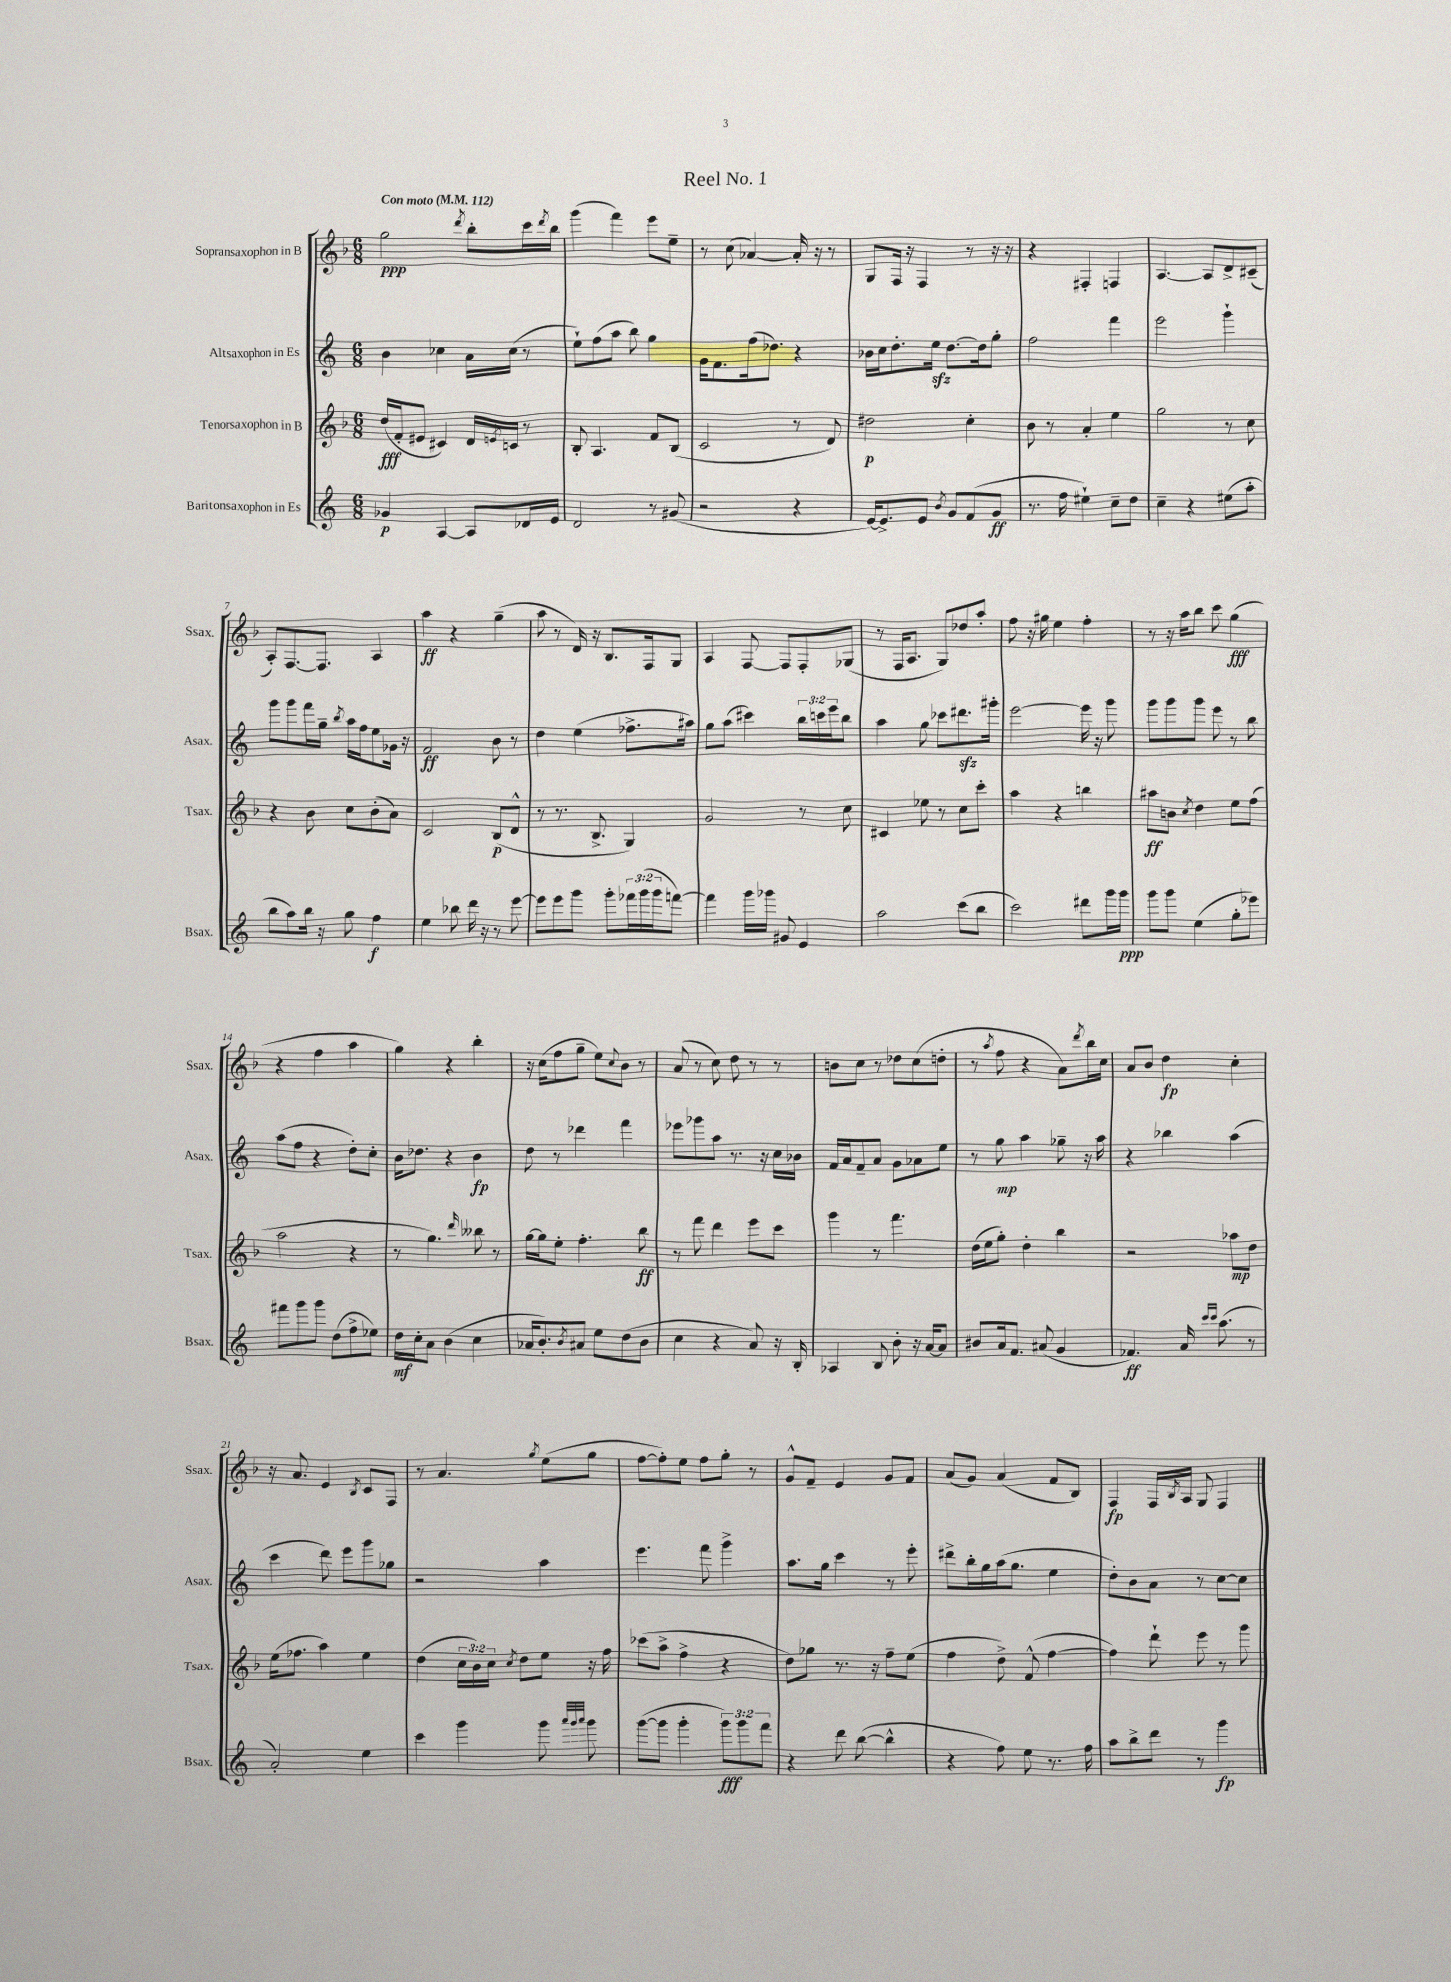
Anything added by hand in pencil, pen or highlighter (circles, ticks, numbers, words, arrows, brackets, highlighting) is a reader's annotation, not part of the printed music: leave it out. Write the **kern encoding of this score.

**kern	**dynam	**kern	**dynam	**kern	**dynam	**kern	**dynam
*part4	*part4	*part3	*part3	*part2	*part2	*part1	*part1
*staff4	*staff4	*staff3	*staff3	*staff2	*staff2	*staff1	*staff1
*I"Baritonsaxophon in Es	*	*I"Tenorsaxophon in B	*	*I"Altsaxophon in Es	*	*I"Sopransaxophon in B	*
*I'Bsax.	*	*I'Tsax.	*	*I'Asax.	*	*I'Ssax.	*
*clefG2	*	*clefG2	*	*clefG2	*	*clefG2	*
*k[]	*	*k[b-]	*	*k[]	*	*k[b-]	*
*M6/8	*	*M6/8	*	*M6/8	*	*M6/8	*
*MM112	*	*MM112	*	*MM112	*	*MM112	*
=1	=1	=1	=1	=1	=1	=1	=1
!	!	!	!	!	!	!LO:TX:a:B:t=Con moto	!
4g-X/	p	(16dd/LL	fff	4b\	.	2gg\	ppp
.	.	16f'/J	.	.	.	.	.
.	.	8e#X/J	.	.	.	.	.
[4A/	.	4c#X/)	.	4cc-X\	.	.	.
.	.	.	.	.	.	8qddd/	.
8A/L]	.	16d/LL	.	16a\LL	.	8bb-'\L	.
.	.	8qen/	.	.	.	.	.
.	.	16cn/JJ	.	(16cc-\JJ	.	.	.
16d-X/L	.	8r	.	8r	.	16ccc\L	.
.	.	.	.	.	.	8qddd/	.
16e/JJ	.	.	.	.	.	16bb-\JJ	.
=2	=2	=2	=2	=2	=2	=2	=2
2d/	.	8B-'/	.	8ee`\L)	.	(4ggg\	.
.	.	4.A/	.	(8ff\	.	.	.
.	.	.	.	8aa\J	.	4fff\)	.
.	.	.	.	8bb\)	.	.	.
8r	.	8f/L	.	4gg\	.	8eee\L	.
(8g#X/	.	(8B-/J	.	.	.	8ee~\J	.
=3	=3	=3	=3	=3	=3	=3	=3
2r	.	2c/	.	16g\KL	.	8r	.
.	.	.	.	8.f\	.	.	.
.	.	.	.	.	.	(8cc\	.
.	.	.	.	(16ff\k	.	[4a-X/)	.
.	.	.	.	8.dd-X\J)	.	.	.
4r	.	8r	.	4r	.	16a-'/]	.
.	.	.	.	.	.	16r	.
.	.	8d/)	.	.	.	8r	.
=4	=4	=4	=4	=4	=4	=4	=4
[16e/KL)	.	2dd#X\	p	16b-X\LL	.	8G/L	.
8.e^/]	.	.	.	16cc\J	.	.	.
.	.	.	.	8.dd'\	.	16F/Jk	.
.	.	.	.	.	.	16r	.
8e/J	.	.	.	.	.	4F/	.
.	.	.	.	16eezz\Jk	.	.	.
8qb/	.	.	.	.	.	.	.
8g/L	.	.	.	[8.dd\L	.	.	.
(8f/	.	4cc'\	.	.	.	8r	.
.	.	.	.	16dd\k]	.	.	.
8g/J	ff	.	.	8gg'\J	.	16r	.
.	.	.	.	.	.	16r	.
=5	=5	=5	=5	=5	=5	=5	=5
8.r	.	8b-\	.	2ff\	.	4r	.
.	.	8r	.	.	.	.	.
16ff\	.	.	.	.	.	.	.
4ee#X`\)	.	4a'/	.	.	.	4F#X'/	.
8cc~\L	.	4ee\	.	4fff\	.	4Fn/	.
8dd\J	.	.	.	.	.	.	.
=6	=6	=6	=6	=6	=6	=6	=6
4cc~\	.	2gg\	.	2eee\	.	[4.A/	.
4r	.	.	.	.	.	.	.
.	.	.	.	.	.	8A/L]	.
(8ee#X\L	.	8r	.	4ggg`\	.	8d^/	.
8aa'\J	.	8cc\	.	.	.	(8c#X~/J	.
!!LO:LB:g=z
=7	=7	=7	=7	=7	=7	=7	=7
8bb\L	.	4r	.	8ggg\L	.	8A'/L)	.
8aa\)	.	.	.	8ggg\	.	[8.F/	.
16bb\Jk	.	8b-\	.	16fff\L	.	.	.
16r	.	.	.	16gg~\JJ	.	8.F/J]	.
.	.	.	.	8qbb/	.	.	.
8gg\	.	8cc\L	.	16aa\LL	.	.	.
.	.	.	.	16ff\J	.	.	.
4ff\	f	(8b-'\	.	8ee\	.	4A/	.
.	.	8a\J)	.	16g-X\Jk	.	.	.
.	.	.	.	16r	.	.	.
=8	=8	=8	=8	=8	=8	=8	=8
4ee\	.	2c/	.	2f/	ff	4aa\	ff
8bb-X\	.	.	.	.	.	4r	.
16ddd\	.	.	.	.	.	.	.
16r	.	.	.	.	.	.	.
8r	.	(8B-/L	p	8b\	.	(4gg~\	.
[8eee\	.	8d^^/J	.	8r	.	.	.
=9	=9	=9	=9	=9	=9	=9	=9
8eee\L]	.	8r	.	4dd\	.	8aa\	.
8eee\	.	8.r	.	.	.	8r	.
8ggg\J	.	.	.	(4ee\	.	16d/)	.
.	.	8.B-^/	.	.	.	16r	.
8ggg'\L	.	.	.	.	.	8.B-/L	.
24fff-X\L	.	4G/)	.	8.ff-X^\L	.	.	.
(24ggg\	.	.	.	.	.	.	.
.	.	.	.	.	.	16F/k	.
24ggg\J	.	.	.	.	.	.	.
[8fffn\J)	.	.	.	.	.	8G/J	.
.	.	.	.	16aa#X\Jk)	.	.	.
=10	=10	=10	=10	=10	=10	=10	=10
4fff\]	.	2g/	.	8gg\L	.	4A/	.
.	.	.	.	(8aa\J	.	.	.
16ggg\LL	.	.	.	4ccc#X\)	.	[8F/	.
16ggg-X\JJ	.	.	.	.	.	.	.
8g#X/	.	.	.	.	.	8F/L]	.
4e/	.	8r	.	24bb\LL	.	8F'/	.
.	.	.	.	24cccn\	.	.	.
.	.	.	.	24eee\J	.	.	.
.	.	8cc\	.	8bb\J	.	(8G-X/J	.
=11	=11	=11	=11	=11	=11	=11	=11
2aa\	.	4c#X/	.	4aa\	.	8r	.
.	.	.	.	.	.	16F/KL	.
.	.	.	.	.	.	8.A/J	.
.	.	8ee-X\	.	8gg\	.	.	.
.	.	8r	.	8ccc-X\L	.	8G/L)	.
(8ccc\L	.	8cc\L	.	8.ddd#Xzz\	.	8dd-X/	.
8bb\J	.	8ccc'\J	.	.	.	8aa'/J	.
.	.	.	.	16ggg#X'\Jk	.	.	.
=12	=12	=12	=12	=12	=12	=12	=12
2ccc\)	.	4aa\	.	[2eee\	.	8ff\	.
.	.	.	.	.	.	16r	.
.	.	.	.	.	.	16gg#X\	.
.	.	4r	.	.	.	4ee\	.
8ddd#X\L	.	4bbn\	.	16eee\]	.	4ff'\	.
.	.	.	.	16r	.	.	.
16ggg\L	.	.	.	8ggg\	.	.	.
16ggg\JJ	ppp	.	.	.	.	.	.
=13	=13	=13	=13	=13	=13	=13	=13
8ggg\L	.	8aa#X\L	ff	8ggg\L	.	8r	.
8ggg\J	.	8bn\J	.	8ggg\	.	16r	.
.	.	.	.	.	.	16aa\KL	.
.	.	8qcc/	.	.	.	.	.
(4ee\	.	4dd\	.	8ggg\J	.	8bb-\J	.
.	.	.	.	8eee\	.	8ccc\	.
8gg'\L	.	8ee\L	.	8r	.	(4gg\	fff
8eee-X\J)	.	(8ff\J	.	8bb\	.	.	.
!!LO:LB:g=z
=14	=14	=14	=14	=14	=14	=14	=14
8fff#X\L	.	2aa\	.	(8aa\L	.	4r	.
8ggg\	.	.	.	8ff\J	.	.	.
8ggg\J	.	.	.	4r	.	4ff\	.
(8dd\L	.	.	.	.	.	.	.
8ff^\	.	4r	.	8dd'\L)	.	4aa\	.
8ee-X\J)	.	.	.	8cc'\J	.	.	.
=15	=15	=15	=15	=15	=15	=15	=15
16dd\LL	mf	8r	.	16b\KL	.	4gg\)	.
16cc'\J	.	.	.	8.dd-X\J	.	.	.
8a\J	.	4.gg\)	.	.	.	.	.
(4b\	.	.	.	4r	.	4r	.
.	.	16qqddd/	.	.	.	.	.
4cc\	.	8bb--X\	.	4b\	fp	4bb-'\	.
.	.	8r	.	.	.	.	.
=16	=16	=16	=16	=16	=16	=16	=16
16a-X/KL	.	[16gg\LL	.	8dd\	.	16r	.
8.b'/)	.	16gg\J]	.	.	.	(16cc\KL	.
.	.	8ee'\J	.	8r	.	8ff\	.
8qb/	.	.	.	.	.	.	.
8a#X/J	.	4.ff'\	.	4ddd-X\	.	8gg~\J	.
8ee\L	.	.	.	.	.	8ee\L)	.
.	.	.	.	.	.	8qqcc/	.
(8dd\	.	.	.	4fff\	.	8b-\J	.
8b\J	.	8bb-\	ff	.	.	8r	.
=17	=17	=17	=17	=17	=17	=17	=17
4cc\	.	8r	.	8eee-X\L	.	(8a/	.
.	.	8fff\	.	8ggg-X\	.	8r	.
4r	.	4ddd\	.	8aa\J	.	8cc\)	.
.	.	.	.	8.r	.	8dd\	.
8a/)	.	8eee\L	.	.	.	8r	.
.	.	.	.	16r	.	.	.
16r	.	8ccc\J	.	16cc\LL	.	8r	.
16B'/	.	.	.	16b-X\JJ	.	.	.
=18	=18	=18	=18	=18	=18	=18	=18
4A-X/	.	4ggg\	.	16f/LL	.	8bn\L	.
.	.	.	.	16a/J	.	.	.
.	.	.	.	8f~/	.	8cc\J	.
8B/	.	8r	.	8a/J	.	8r	.
8b'\	.	4.fff\	.	8g\L	.	8dd-X\L	.
16r	.	.	.	8a-X\	.	(8cc\	.
[16a/KL	.	.	.	.	.	.	.
8a/J]	.	.	.	8ee\J	.	8ddn'\J	.
=19	=19	=19	=19	=19	=19	=19	=19
8b#X/L	.	(16dd\LL	.	8r	.	8r	.
.	.	16ee\J	.	.	.	.	.
.	.	.	.	.	.	8qaa/	.
16a/k	.	8gg'\J)	.	8gg\	mp	8ff\	.
8.f/J	.	.	.	.	.	.	.
.	.	4dd'\	.	4aa\	.	4r	.
(8a#X/	.	.	.	.	.	.	.
4g/	.	4bb-\	.	8gg-X~\	.	8a\L)	.
.	.	.	.	.	.	8qddd/	.
.	.	.	.	16r	.	16bb-\L	.
.	.	.	.	16aa\	.	16cc\JJ	.
=20	=20	=20	=20	=20	=20	=20	=20
4.f-X/)	ff	2r	.	4r	.	8a/L	.
.	.	.	.	.	.	8b-/J	.
.	.	.	.	4bb-X\	.	4dd\	fp
16a/	.	.	.	.	.	.	.
16qqccc/LL	.	.	.	.	.	.	.
16qqccc/JJ	.	.	.	.	.	.	.
(8.aa\	.	.	.	.	.	.	.
.	.	8aa-X\L	mp	(4aa\	.	4cc'\	.
8r	.	8dd\J	.	.	.	.	.
!!LO:LB:g=z
=21	=21	=21	=21	=21	=21	=21	=21
2a'/)	.	(16ee\KL	.	4ccc\	.	16r	.
.	.	8.ff-X\J	.	.	.	8.a/	.
.	.	4aa\)	.	8ddd\)	.	4e/	.
.	.	.	.	8eee\L	.	.	.
.	.	.	.	.	.	8qB-/	.
4ee\	.	4ee\	.	8ggg\	.	8c/L	.
.	.	.	.	8gg-X\J	.	8F/J	.
=22	=22	=22	=22	=22	=22	=22	=22
4ccc\	.	(4dd\	.	2r	.	8r	.
.	.	.	.	.	.	4.a/	.
4ggg\	.	24cc\LL	.	.	.	.	.
.	.	24b-\)	.	.	.	.	.
.	.	24cc\JJ	.	.	.	.	.
.	.	8qcc/	.	.	.	.	.
.	.	8dd\L	.	.	.	.	.
.	.	.	.	.	.	8qgg/	.
8ggg\	.	8ee\J	.	4aa\	.	(8ee\L	.
32qqaaa/LLL	.	.	.	.	.	.	.
32qqggg/	.	.	.	.	.	.	.
32qqaaa/JJJ	.	.	.	.	.	.	.
8ggg\	.	16r	.	.	.	8gg\J	.
.	.	16ff\	.	.	.	.	.
=23	=23	=23	=23	=23	=23	=23	=23
([8ggg\L	.	(8ccc-X\L	.	4.eee\	.	[8ff\L	.
8ggg\J]	.	8aa^\J	.	.	.	8ff'\])	.
4ggg'\	.	4ff^\	.	.	.	8ee\J	.
.	.	.	.	8fff\	.	8ff\L	.
12ggg\L)	fff	4r	.	4ggg^\	.	8gg'\J	.
12ggg\	.	.	.	.	.	.	.
.	.	.	.	.	.	8r	.
12fff\J	.	.	.	.	.	.	.
=24	=24	=24	=24	=24	=24	=24	=24
4r	.	8dd\L)	.	8.aa\L	.	8g^^/L	.
.	.	8gg-X\J	.	.	.	8f~/J	.
.	.	.	.	16gg\Jk	.	.	.
8ddd\	.	8.r	.	4ccc\	.	4e/	.
([8bb\	.	.	.	.	.	.	.
.	.	16r	.	.	.	.	.
4bb^^\]	.	8ff~\L	.	8r	.	8g/L	.
.	.	(8ee\J	.	8eee'\	.	8f/J	.
=25	=25	=25	=25	=25	=25	=25	=25
4r	.	4ff\	.	8ddd#X^\L	.	(8a/L	.
.	.	.	.	16bb'\L	.	8g/J)	.
.	.	.	.	16gg\	.	.	.
8ff\)	.	8dd^\)	.	(16aa\J	.	(4a/	.
.	.	.	.	8.gg\J	.	.	.
8ee\	.	(8f^^/	.	.	.	.	.
8.r	.	[4ff\	.	4ee\	.	8f/L	.
.	.	.	.	.	.	8B-/J)	.
16ff\	.	.	.	.	.	.	.
=26	=26	=26	=26	=26	=26	=26	=26
8aa\L	.	4ff\])	.	8dd'\L)	.	4F/	fp
8bb^\	.	.	.	8b\	.	.	.
8ddd\J	.	8ddd`\	.	8a\J	.	16F/LL	.
.	.	.	.	.	.	8qB-/	.
.	.	.	.	.	.	16A/JJ	.
8r	.	8eee\	.	8r	.	8G/	.
4ggg\	fp	8r	.	[8cc\L	.	4F/	.
.	.	8ggg\	.	8cc\J]	.	.	.
==	==	==	==	==	==	==	==
*-	*-	*-	*-	*-	*-	*-	*-
